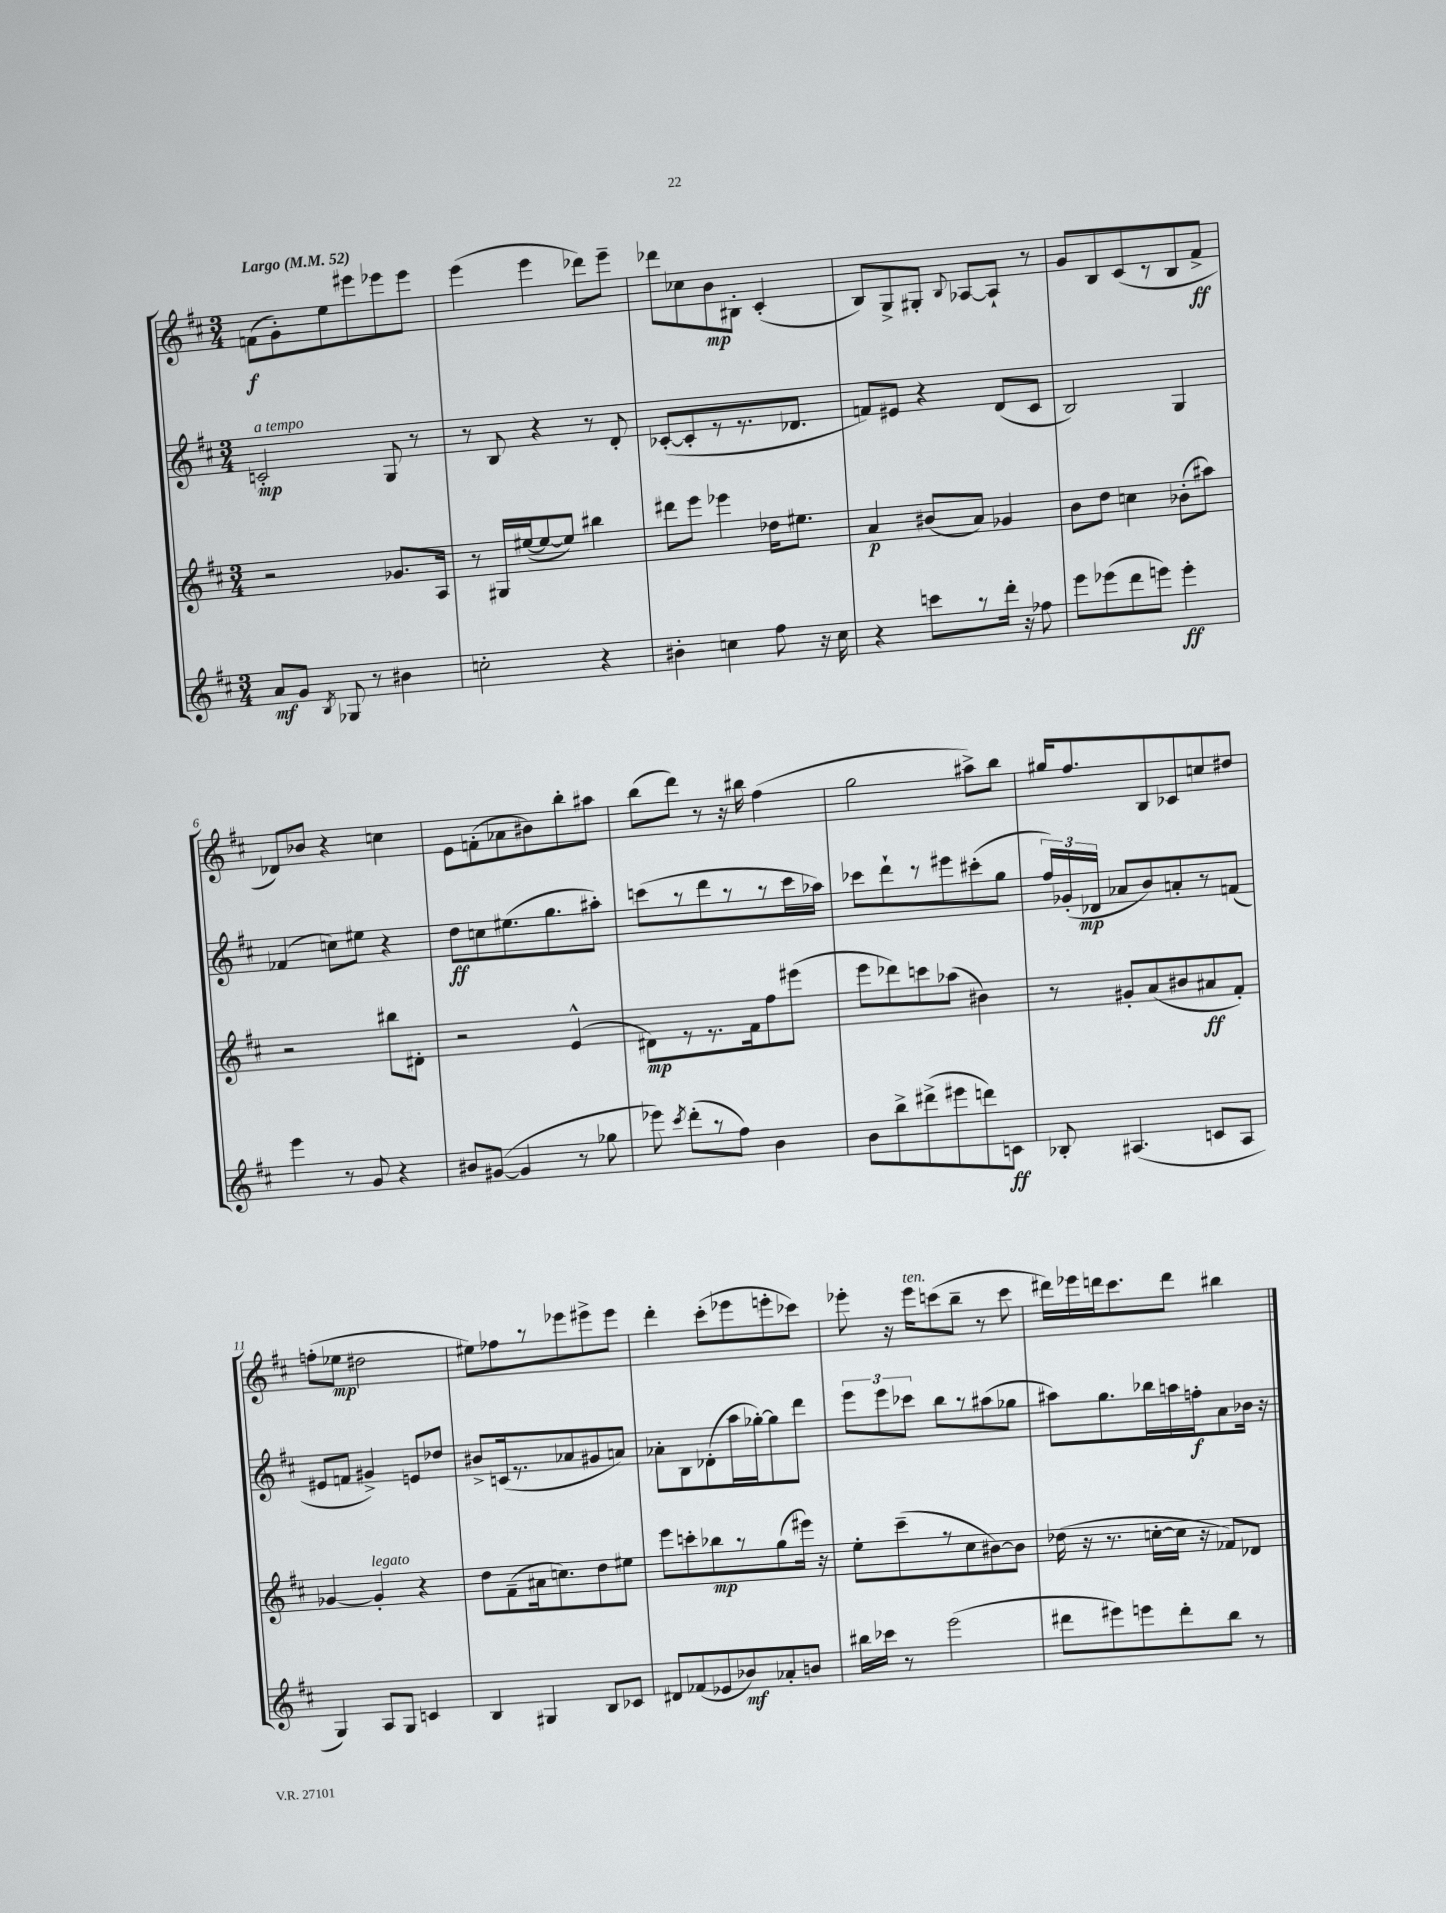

**kern	**kern	**kern	**kern
*staff4	*staff3	*staff2	*staff1
*clefG2	*clefG2	*clefG2	*clefG2
*k[f#c#]	*k[f#c#]	*k[f#c#]	*k[f#c#]
*M3/4	*M3/4	*M3/4	*M3/4
*MM52	*MM52	*MM52	*MM52
8a/L	2r	2c'/	(8f\L
8g/J	.	.	8g'\)
8qB/	.	.	.
8G-/	.	.	8ee\
8r	.	.	8eee#\
4b#\	8.g-/L	8G/	8eee-\
.	.	8r	8eee-\J
.	16A/Jk	.	.
=	=	=	=
2cc'\	8r	8r	(4eee\
.	16G#/LL	8B/	.
.	([16ee#/J	.	.
.	8ee#/_	4r	4eee\
.	8ee#/]J)	.	.
4r	4bb#\	8r	8ddd-\L)
.	.	8d'/	8eee~\J
=	=	=	=
4b#'\	8ddd#\L	([8c-'/L	8ddd-\L
.	8eee\J	8c-'/]	8cc-\
4cc\	4eee-\	8r	8b\
.	.	8.r	8B#'\J
8ff#\	16dd-\LK	.	(4c#'/
.	8.ee#\J	8.d-/J	.
16r	.	.	.
16cc\	.	.	.
=	=	=	=
4r	4a/	8f/L)	8B/L)
.	.	8e#/J	8G^/
8ccc\L	(8b#/L	4r	8G#'/J
.	.	.	8qqB/
8r	8a/J)	.	[8A-/L
16ddd'\Jk	4g-/	(8d/L	8A-`/]J
16r	.	.	.
8ff-\	.	8c#/J	8r
=	=	=	=
8eee\L	8b\L	2B/)	8g/L
(8eee-\	8dd\J	.	8B/
8ddd\	4cc\	.	(8c#/
8eee\J)	.	.	8r
4eee'\	(8b-'\L	4G/	8B/
.	8aa#\J)	.	8f#^/J
=	=	=	=
4eee\	2r	(4f-/	8d-/L)
.	.	.	8b-/J
8r	.	8cc\L)	4r
8g/	.	8ee#\J	.
4r	8bb#\L	4r	4cc\
.	8d#'\J	.	.
=	=	=	=
8b#/L	2r	8dd\L	8e\L
([8g#/J	.	8cc\	(8f'\
4g#/]	.	(8.ee#\	8a-\
.	.	.	8b#\)
.	.	8.gg\	.
8r	(4e^^/	.	8bb'\
8gg-\	.	8aa#'\J)	8aa#\J
=	=	=	=
8eee-\)	8d#\L)	(8ccc\L	(8bb\L
8qccc#/	.	.	.
(8ddd'\L	8r	8r	8ddd\J)
8r	8.r	8ddd\	8r
8ff#\J)	.	8r	16r
.	16f#\k	.	16bb#\
4b\	8ff#\	8r	(4ff#\
.	(8eee#\J	16ccc\L	.
.	.	16aa-\JJ)	.
=	=	=	=
8b\L	8eee\L	8ccc-\L	2gg\
8bb^\	8ddd-\)	8ddd`\	.
(8ddd#^\	8ccc\	8r	.
8eee#\	(8aa-\J	8eee#\	.
8ddd\)	4b#\)	(8ccc#'\	8aa#^\L)
8c\J	.	8gg\J	8bb\J
=	=	=	=
8B-'/	8r	24ff#/LL)	16gg#/LK
.	.	(24g-'/	.
.	.	.	8.ff#/
.	.	24d-/JJ	.
(4.A#/	8g#'/L	8a-/L	.
.	(8a/	8b/)	8B/
.	8b#/	8a'/	8c-/
8c/L	8a#/	8r	8cc/
8A#/J	8f#'/J)	(8f/J	8dd#/J
=	=	=	=
4G/)	[4g-/	8e#/L	(8ff'\L
.	.	8f/J	8ee-\J
8A/L	4g-'/]	4g#^/)	2dd#\
8G/J	.	.	.
4c/	4r	8e/L	.
.	.	8dd-/J	.
=	=	=	=
4B/	8dd\L	8b#^/L	8ee#\L)
.	(8f#~\	(16c/k	8ff-\
.	.	8.r	.
4G#/	16a#\k	.	8r
.	8.cc\)	.	.
.	.	8a-/	8eee-\
8B/L	8dd\	8g#/	8eee#^\
8c-/J	8ee#\J	8a/J)	8eee#\J
=	=	=	=
8d#/L	8eee\L	8a-'\L	4ddd'\
(8f-/	8ccc'\	8B\	.
8e-/	8bb-\	(8d-'\	(8ccc#'\L
8b-/)	8r	16aa\L	8eee-\
.	.	[16gg-'\J)	.
8a-'/	(8gg\	8gg-\]	8eee'\
8b/J	16eee#\Jk)	8ddd\J	8ccc-\J)
.	16r	.	.
=	=	=	=
16bb#\LL	8ee'\L	12eee\L	8eee-'\
16ccc-\JJ	.	.	.
.	.	12eee\	.
8r	(8ccc#~\	.	16r
.	.	12ccc-\J	.
.	.	.	16eee-\LK
(2eee\	8r	8bb\L	(8ccc\
.	8cc#\	8r	8bb~\J
.	[8b#\)	(8aa#\	8r
.	8b#\]J	8gg-\J	8ccc\
=	=	=	=
8ddd#\L	(16dd-\	8aa#\L)	16ddd#\LL)
.	16r	.	16eee-\
8eee#\)	8.r	8.gg\	16ddd\J
.	.	.	8.ccc#\
8eee\	.	.	.
.	[16cc'\LL	16bb-\L	.
8ddd#'\	16cc\]JJ	16aa\	8ddd\J
.	16r	16ff'\J	.
8bb\J	8f-/L)	8a\	4bb#\
8r	8d-/J	16b-\Jk	.
.	.	16r	.
==	==	==	==
*-	*-	*-	*-
